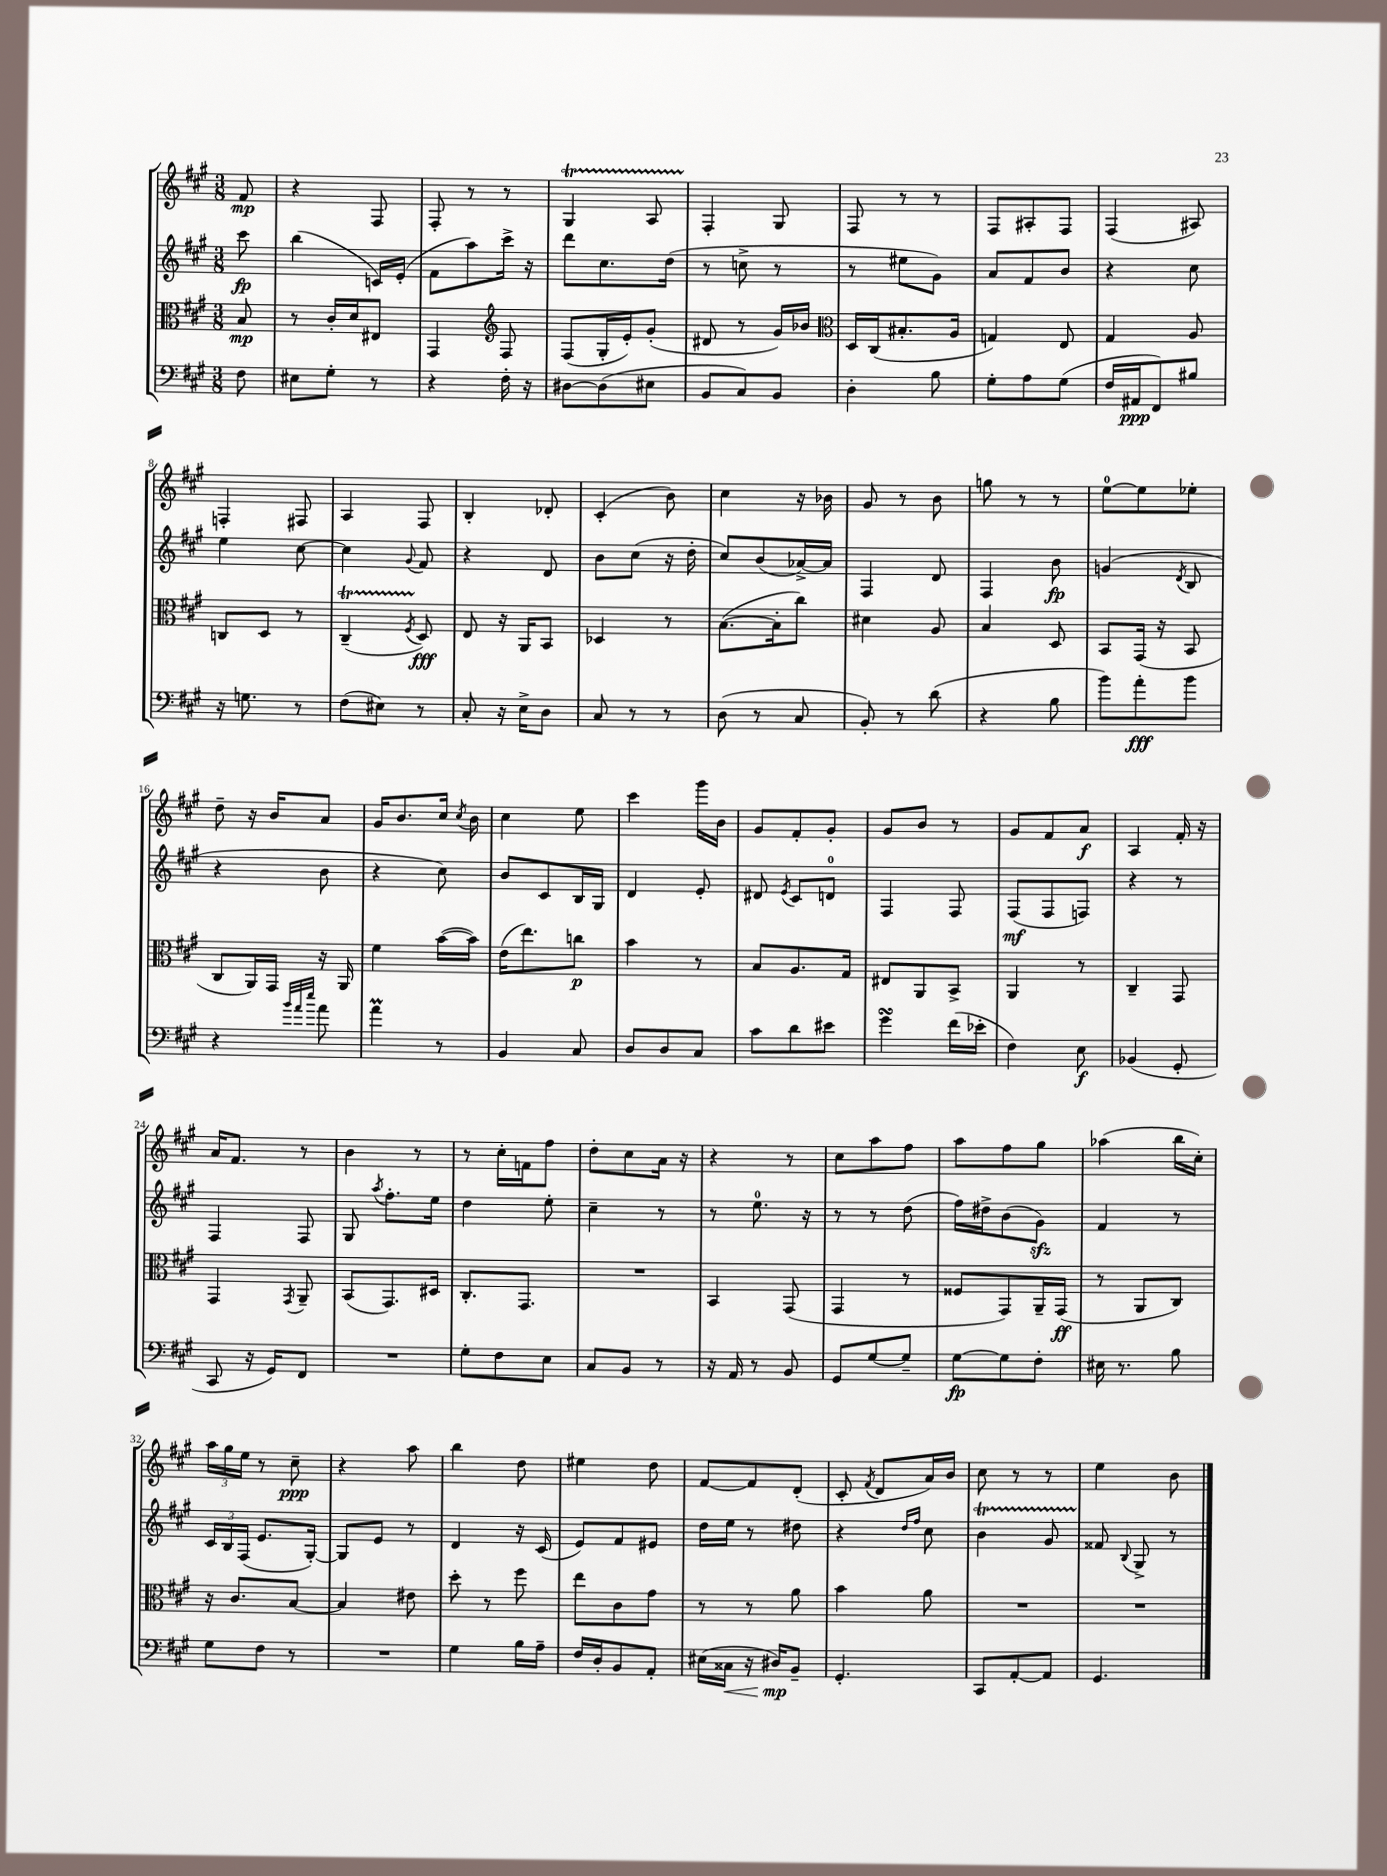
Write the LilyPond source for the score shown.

<<
\new StaffGroup <<
\new Staff = "s0" {
    \clef treble \key a \major \numericTimeSignature \time 3/8 \partial 8
    \autoBeamOff fis'8\mp |
    r4 fis8 |
    fis8-. r8 r8 |
    gis4\startTrillSpan a8 |
    fis4-.\stopTrillSpan gis8 |
    fis8 r8 r8 |
    fis8[ ais8-. fis8] |
    fis4( ais8) |
    f4-. fis8 |
    a4 fis8 |
    b4-. des'8-. |
    cis'4-.( b'8) |
    cis''4 r16 bes'16 |
    gis'8 r8 b'8 |
    g''8 r8 r8 |
    e''8[-0~ e''8 ees''8]-. |
    d''8-- r16 b'16[ a'8] |
    gis'16[ b'8. cis''16] \acciaccatura { cis''8 } b'16 |
    cis''4 e''8 |
    cis'''4 gis'''16[ b'16] |
    gis'8[ fis'8-. gis'8]-. |
    gis'8[ b'8] r8 |
    gis'8[ fis'8 a'8]\f |
    a4 fis'16-. r16 |
    a'16[ fis'8.] r8 |
    b'4 r8 |
    r8 cis''16[-. f'16 fis''8] |
    d''8[-. cis''8 a'16] r16 |
    r4 r8 |
    cis''8[ a''8 fis''8] |
    a''8[ fis''8 gis''8] |
    aes''4( b''16[ cis''16]-.) |
    \tuplet 3/2 { a''16[ gis''16 e''16] } r8 cis''8--\ppp |
    r4 a''8 |
    b''4 d''8 |
    eis''4 d''8 |
    fis'8[~ fis'8 d'8]-.( |
    cis'8-. \acciaccatura { fis'8 } d'8[ a'16) b'16] |
    cis''8 r8 r8 |
    e''4 b'8 \bar "|." |
}
\new Staff = "s1" {
    \clef treble \key a \major \numericTimeSignature \time 3/8 \partial 8
    \autoBeamOff cis'''8\fp |
    b''4( c'16[) e'16]-.( |
    fis'8[ a''8) cis'''16]-> r16 |
    d'''8[ cis''8. d''16]( |
    r8 c''8-> r8 |
    r8 eis''8[ gis'8]) |
    a'8[ fis'8 b'8] |
    r4 cis''8 |
    e''4 cis''8~ |
    cis''4 \appoggiatura { gis'8 } fis'8 |
    r4 d'8 |
    b'8[ cis''8]( r16 d''16-. |
    cis''8[) b'8( aes'16~->) aes'16] |
    fis4 d'8 |
    fis4 b'8\fp |
    g'4( \acciaccatura { d'8 } b8 |
    r4 b'8 |
    r4 cis''8) |
    b'8[ cis'8 b16 gis16] |
    d'4 e'8-. |
    dis'8 \acciaccatura { e'8 } cis'8[ d'8]-0 |
    fis4 fis8 |
    fis8[\mf( fis8 f8]) |
    r4 r8 |
    fis4 fis8 |
    gis8 \acciaccatura { a''8 } fis''8.[-. e''16] |
    d''4 e''8-. |
    cis''4-- r8 |
    r8 e''8.-0 r16 |
    r8 r8 d''8( |
    fis''16[) dis''16-> b'8( gis'8]\sfz) |
    fis'4 r8 |
    \tuplet 3/2 { cis'16[ b16 fis16]( } e'8.[ gis16]~-.) |
    gis8[ e'8] r8 |
    d'4 r16 cis'16( |
    e'8[) fis'8 eis'8] |
    d''16[ e''16] r8 dis''8 |
    r4 \grace { d''16[ fis''16] } cis''8 |
    b'4\startTrillSpan gis'8 |
    fisis'8\stopTrillSpan \appoggiatura { b8 } gis8-> r8 \bar "|." |
}
\new Staff = "s2" {
    \clef alto \key a \major \numericTimeSignature \time 3/8 \partial 8
    \autoBeamOff b8\mp |
    r8 cis'16[-. d'16 eis8] |
    gis,4 \clef treble fis8 |
    fis8[( gis16-. e'16-.) gis'8]-.( |
    dis'8 r8 gis'16[) bes'16] |
    \clef alto d16[ cis16( bis8.-. a16] |
    g4) e8 |
    gis4 a8 |
    c8[ d8] r8 |
    cis4--\startTrillSpan( \acciaccatura { fis8 } d8\stopTrillSpan\fff) |
    e8 r16 a,16[ b,8] |
    des4 r8 |
    b8.[~( b16-. cis''8]) |
    dis'4 a8 |
    b4 d8 |
    b,8[ gis,16]( r16 b,8 |
    cis8[ a,16) gis,16] r16 a,16 |
    fis'4 b'16[~( b'16]) |
    e'16[( e''8.) c''8]\p |
    b'4 r8 |
    b8[ a8. gis16] |
    eis8[ a,8 b,8]-> |
    a,4 r8 |
    cis4-- gis,8 |
    gis,4 \acciaccatura { gis,8 } a,8-- |
    b,8[( gis,8.) dis16] |
    cis8.[-. gis,8.] |
    R4. |
    b,4 gis,8( |
    gis,4 r8 |
    fisis8[ gis,8) a,16-- gis,16]\ff( |
    r8 a,8[ cis8]) |
    r16 cis'8.[ b8]~ |
    b4 eis'8 |
    d''8-. r8 fis''8 |
    e''8[ cis'8 gis'8] |
    r8 r8 a'8 |
    b'4 a'8 |
    R4. |
    R4. \bar "|." |
}
\new Staff = "s3" {
    \clef bass \key a \major \numericTimeSignature \time 3/8 \partial 8
    \autoBeamOff fis8 |
    eis8[ gis8]-. r8 |
    r4 fis16-. r16 |
    dis8[~ dis8( eis8] |
    b,8[ cis8) b,8] |
    d4-. b8 |
    gis8[-. a8 gis8]( |
    fis16[ ais,16\ppp fis,8) bis8] |
    r16 g8. r8 |
    fis8[( eis8]) r8 |
    cis8-. r16 e16[-> d8] |
    cis8 r8 r8 |
    d8( r8 cis8 |
    b,8-.) r8 d'8( |
    r4 b8 |
    b'8[) a'8-.\fff b'8] |
    r4 \grace { b'32[ a'32 e''32] } a'8 |
    a'4\prall r8 |
    b,4 cis8 |
    d8[ d8 cis8] |
    cis'8[ d'8 eis'8] |
    gis'4\turn fis'16[( ees'16]-. |
    fis4) e8\f |
    bes,4( gis,8-. |
    cis,8 r16 gis,16[) fis,8] |
    R4. |
    gis8[-. fis8 e8] |
    cis8[ b,8] r8 |
    r16 a,16 r8 b,8 |
    gis,8[ gis8~ gis8]-- |
    gis8[~\fp gis8 fis8]-. |
    eis16 r8. b8 |
    gis8[ fis8] r8 |
    R4. |
    gis4 b16[ a16]-- |
    fis16[ d16-. b,8 a,8]-. |
    eis16[( cisis16]\< r16 dis16[\mp\!) b,8]-- |
    gis,4.-. |
    cis,8[ a,8~-. a,8] |
    gis,4. \bar "|." |
}
>>
>>
